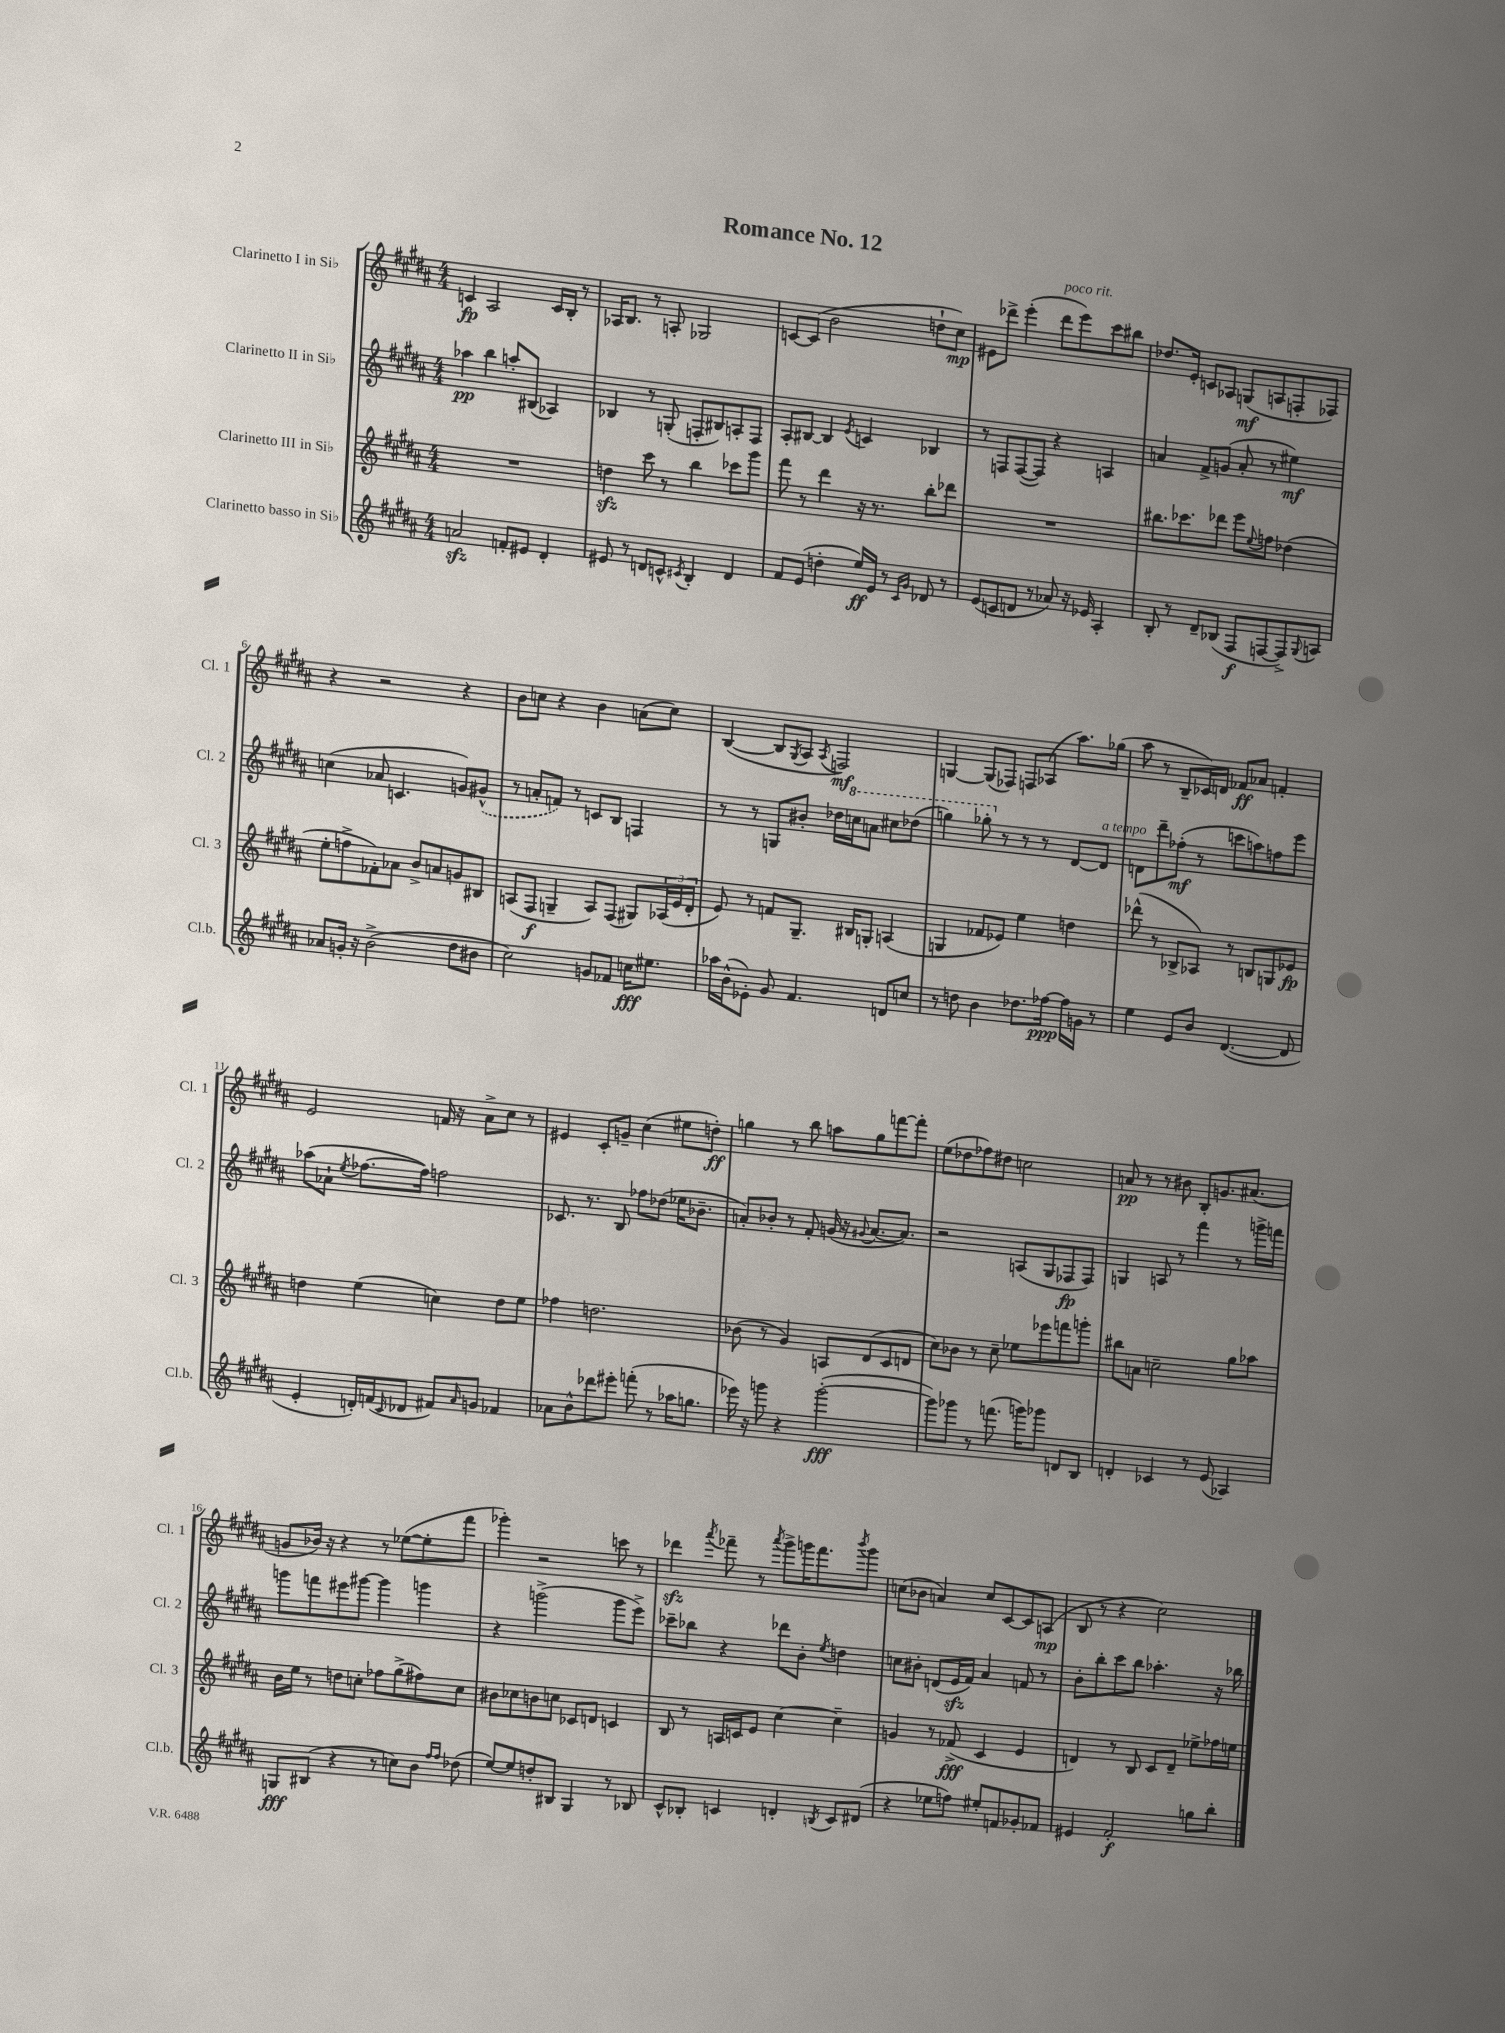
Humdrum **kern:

**kern	**kern	**kern	**kern
*staff4	*staff3	*staff2	*staff1
*clefG2	*clefG2	*clefG2	*clefG2
*k[f#c#g#d#a#]	*k[f#c#g#d#a#]	*k[f#c#g#d#a#]	*k[f#c#g#d#a#]
*M4/4	*M4/4	*M4/4	*M4/4
2a	1r	4aa-	4c
.	.	4bb	2A#
8f'	.	8aa'	.
8e#	.	(8B#	.
4d#'	.	4A-)	16c
.	.	.	16B'
.	.	.	8r
=	=	=	=
8e#	4dd	4B-	16A-
.	.	.	8.B
8r	.	.	.
8d	8ccc#	8r	8r
8c^^	8r	(8G'	8A'
8qc#	.	.	.
4B'	4bb	8F'	2G-
.	.	8B#)	.
4d	8ccc-	8A'	.
.	8ggg#	8F	.
=	=	=	=
8f#	8fff#	8A#'	[8c
(8e	8r	[8B#	(8c]
4dd'	4ddd#	4B#]	2b
.	.	8qe	.
16ee)	16r	4c	.
16e	8.r	.	.
8r	.	.	.
16qqc#	.	.	.
16qqg#	.	.	.
8d-	8bb'	4B-	8dd`
8r	8ddd-	.	8cc#)
=	=	=	=
(8e	1r	8r	8e#
8c	.	8F	8ddd-^
8d	.	([8F	(4eee'
8r	.	8F])	.
8a-)	.	4r	8ddd-
16r	.	.	8eee)
16e-	.	.	.
4A#'	.	4A	8ccc#
.	.	.	8bb#
=	=	=	=
8B'	8.bb#	4a	8.dd-
8r	.	.	.
.	8.ccc-	.	16e'
8d#~	.	8f#^	8c
(8B-	8ddd-	(8g	8A-
8F#	8eee	8a'	(8G
.	8qqee	.	.
[8F	8ff	8r	8A
8F^])	(4dd-	4ee#)	8F'
8qqG#	.	.	.
8A	.	.	8F-)
=	=	=	=
8a-	8ee'	(4cc	4r
16g'	8ff^	.	.
16r	.	.	.
(2b^	8f-')	8a-	2r
.	8a-	4.c	.
.	8b^	.	.
.	8a	.	.
8dd#	8g	8g)	4r
8b#	8B#	(8g#^^	.
=	=	=	=
2cc#)	(8A	8r	8b
.	8F#	8a'	8cc
.	4G~	8f)	4r
.	.	8r	.
8g	8A)	8c	4b
8f-	(8F#	8B	.
16cc	8G#)	4F	(8a
8.ee#	.	.	.
.	(24A-	.	8cc)
.	24e	.	.
.	24d#'	.	.
=	=	=	=
16aa-	8e)	8r	([4B
(16b^^	.	.	.
8e-')	8r	8r	.
8g#	8f	8G	8B]
.	.	.	8qG#
4.f#	8.G#~	8b#'	8A#
.	.	.	8qA#
.	.	16dd-	2F)
.	16B#	16ccc	.
.	8G'	8aa	.
8d	(4A	8ccc#	.
8cc	.	(8ddd-	.
=	=	=	=
8r	4G	4ggg)	[4G
8dd	.	.	.
4b	8f-	8ggg-'	(8G]
.	8e-)	8r	8F-)
8.dd-	4ee	8r	8F
.	.	8r	(8A-
[16ff-	.	.	.
16ff-]	4dd	[8d#	8.aa#)
16g	.	.	.
8r	.	8d#]	.
.	.	.	(16gg-
=	=	=	=
4ee	(8ddd-^^	8d	8aa#
.	8r	8ddd#~	8r
8e	8B-^	(8ff-'	8B~
8b	8A-)	8r	16c-)
.	.	.	16d
([4.d#	8r	8ccc	8f-
.	8B	8aa)	8a-
.	8G	8ff	4f'
8d#]	8e-	8eee	.
=	=	=	=
4e'	4dd	(8aa-	2e
.	.	8a-`	.
.	.	8qee	.
16d')	(4ee	[8.ff-	.
(16f	.	.	.
16qqc#	.	.	.
8d-	.	.	.
.	.	16ff-])	.
8f#)	4cc)	2ff	16f
.	.	.	16r
16qqa#	.	.	.
8g	.	.	8a#^
4f-	8dd	.	8cc#
.	8ee	.	8r
=	=	=	=
8a-	4ff-	8.c-	4e#
8b^^	.	.	.
.	.	8.r	.
8ddd-	2.dd	.	8c#'
8eee#'	.	8B	8g~
(8fff'	.	8ff-	(4cc#
8r	.	(8dd-	.
16aa-	.	16ee-	8ee#
8.gg	.	8.b-~	.
.	.	.	8dd')
=	=	=	=
16eee-)	(8b-	8a')	4gg
16r	.	.	.
8ggg	8r	8b-'	.
4r	4g#)	8r	8r
.	.	8f#'	8bb
([2ggg'	8A	(16g	8aa
.	.	16r	.
.	.	8qqg#	.
.	(8d#	[8.a	8gg
.	8c#	.	[8fff
.	.	8.a])	.
.	8d	.	8fff']
=	=	=	=
8ggg])	8cc#)	2r	(8ee
8ggg-	8b-	.	8dd-
8r	8r	.	8ff-)
(8.fff	8cc#~	.	8dd#
.	8ee-	(8A	2cc
16ggg)	.	.	.
8ggg-	8eee-	8G#	.
8d	8fff	8F-	.
8B	8ggg'	8F-)	.
=	=	=	=
4d'	8bb#	4G	8a
.	8a	.	8r
4c-	2cc~	8A	8r
.	.	8r	8b#
8r	.	4fff#	8B'
(8e	.	.	8.g
4A-)	8gg#	8r	.
.	.	.	(8.a#
.	8aa-	16ggg^	.
.	.	16fff	.
=	=	=	=
8G	16b	8ggg	8g
.	16ee	.	.
(8B#	8r	8fff	16b-)
.	.	.	16r
4r	8dd	8eee#	4r
.	8cc'	[8ggg#	.
8r	8ff-	4ggg#]	8r
8cc)	(8gg#^	.	([8ee-
8b	8ff#)	4ggg	8ee-']
16qqff#	.	.	.
16qqff#	.	.	.
(8dd-	8cc	.	8fff#
=	=	=	=
[8ee)	8b#	4r	4ggg-')
8ee]	8cc-	.	.
8dd'	8b	(2ggg^	2r
8B#	8cc	.	.
4G#	8c-	.	.
.	8d	.	.
8r	4c	8ggg	8ccc
8B-	.	8eee^)	8r
=	=	=	=
8c#^^	8B	8ccc-~	4ddd-
8B-'	8r	8bb-	.
.	.	.	8qaaa#
4c	16A	4r	8fff-~
.	16c	.	.
.	8e	.	8r
.	.	.	8qaaa#
4d'	[4cc#	8ddd-	8ggg#^
.	.	8b'	16ggg
.	.	.	8.fff-
8qB	.	8qee	.
8c	4cc#~]	4dd	.
.	.	.	8qbbb
(8d#	.	.	8ggg
=	=	=	=
4r	4g	8cc	(8cc
.	.	8b#'	8b-
8ee-	8r	(8d	4a)
8ff)	(8f-^	16e	.
.	.	16f#)	.
8ee#'	4c#	4a#	8cc
8f	.	.	[8c#
8g-'	4e	8f	8c#]
8f-	.	8r	(8A
=	=	=	=
4e#	4d)	8b'	8B
.	.	8bb'	8r
2f#'	8r	8ccc#	4r
.	8B	8bb	.
.	8c#	4.aa-'	2cc#)
.	8d~	.	.
8gg	8ee-^	.	.
8bb'	16ff-	16r	.
.	16ee	16bb-	.
==	==	==	==
*-	*-	*-	*-
